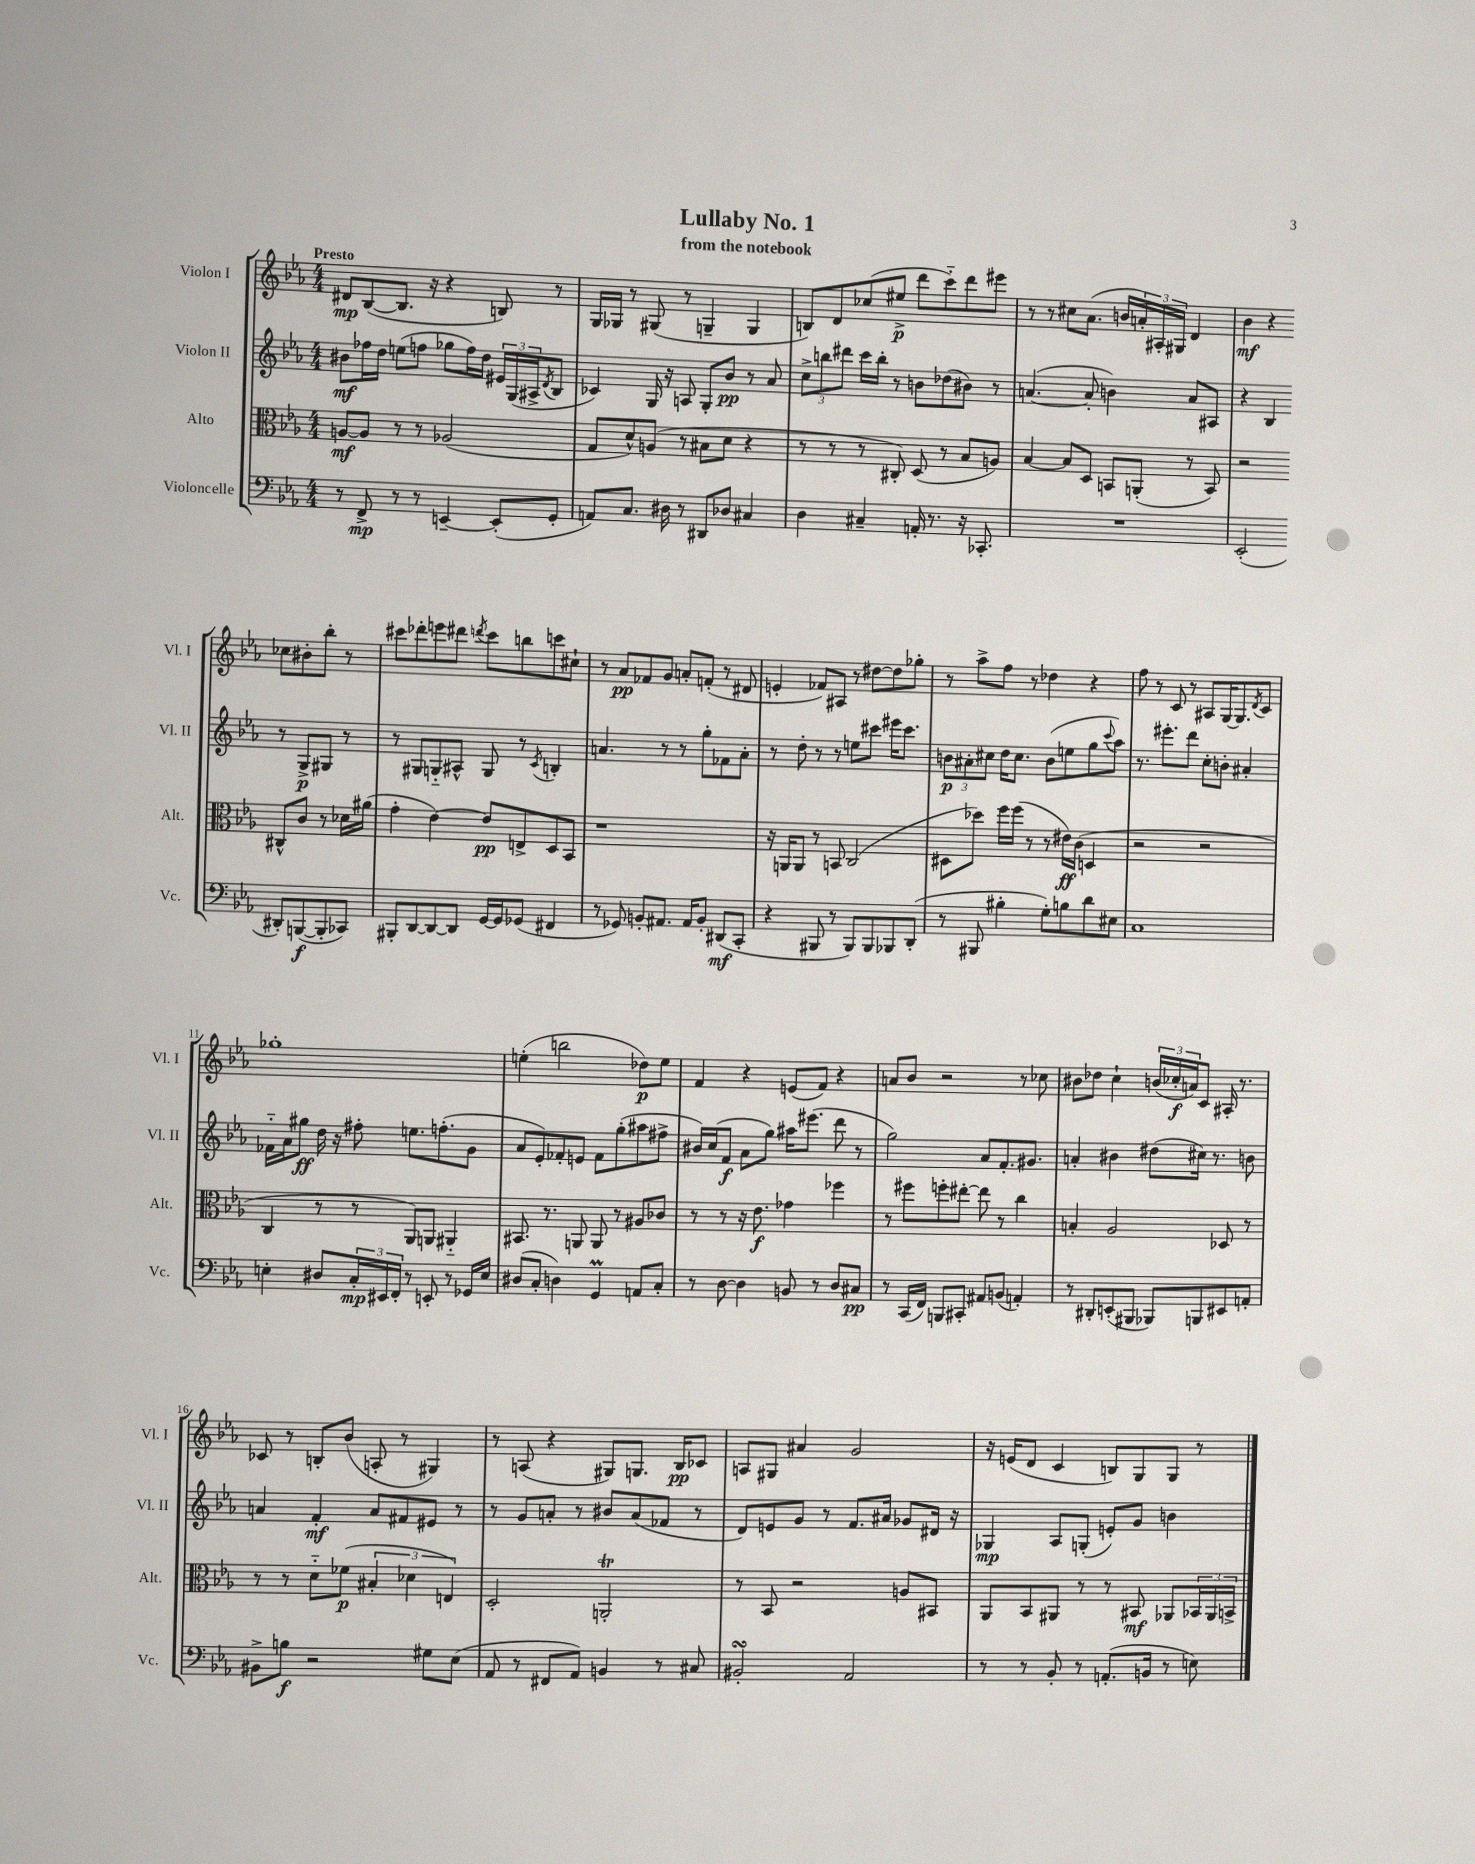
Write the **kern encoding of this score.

**kern	**dynam	**kern	**dynam	**kern	**dynam	**kern	**dynam
*part4	*part4	*part3	*part3	*part2	*part2	*part1	*part1
*staff4	*staff4	*staff3	*staff3	*staff2	*staff2	*staff1	*staff1
*I"Violoncelle	*	*I"Alto	*	*I"Violon II	*	*I"Violon I	*
*I'Vc.	*	*I'Alt.	*	*I'Vl. II	*	*I'Vl. I	*
*clefF4	*	*clefC3	*	*clefG2	*	*clefG2	*
*k[b-e-a-]	*	*k[b-e-a-]	*	*k[b-e-a-]	*	*k[b-e-a-]	*
*M4/4	*	*M4/4	*	*M4/4	*	*M4/4	*
=1	=1	=1	=1	=1	=1	=1	=1
!	!	!	!	!	!	!LO:TX:a:B:t=Presto	!
8r	.	[8An/L	mf	8b#X\L	mf	8d#X/L	mp
8FF^/	mp	8A/J]	.	16ff-X\L	.	([8B-/	.
.	.	.	.	16dd\JJ	.	.	.
8r	.	8r	.	(8een\L	.	8.B-/J]	.
8r	.	8r	.	8ffn\J	.	.	.
.	.	.	.	.	.	16r	.
[4EEn~/	.	(2A-X/	.	8gg-X\L	.	4r	.
.	.	.	.	16ff\L)	.	.	.
.	.	.	.	16dd\JJ	.	.	.
(8EE'/L]	.	.	.	24e#X/LL	.	8Bn/)	.
.	.	.	.	(24G/	.	.	.
.	.	.	.	24A#X^/J	.	.	.
.	.	.	.	8qd/	.	.	.
8GG'/J	.	.	.	8B-/J	.	8r	.
=2	=2	=2	=2	=2	=2	=2	=2
8AAn/L)	.	8G/L	.	4c-X/)	.	16G/LL	.
.	.	.	.	.	.	16G-X/JJ	.
8.C/J	.	8d^^/)	.	.	.	8r	.
.	.	(8An/J	.	16G/	.	(8G#X/	.
16D#X\	.	.	.	16r	.	.	.
8r	.	8r	.	8An/	.	8r	.
8DD#X/L	.	8B#X\L	.	8G'/L	.	4Gn~/	.
8D-X/J	.	8d\J	.	8b-/J	pp	.	.
4C#X/	.	4r	.	8r	.	4G/	.
.	.	.	.	8a-/	.	.	.
=3	=3	=3	=3	=3	=3	=3	=3
4D\	.	8r	.	12cc^\L	.	8Bn/L)	.
.	.	.	.	12bbn\	.	.	.
.	.	8r	.	.	.	8d/	.
.	.	.	.	12ddd#X\J	.	.	.
4C#X~/	.	8r	.	16ccc\LL	.	(8cc-X/	.
.	.	.	.	16bb'\JJ	.	.	.
.	.	8C#X'/)	.	8r	.	8ee#X^/J	p
16AAn'/	.	(8D/	.	8bn\L	.	8ddd\L	.
8.r	.	.	.	.	.	.	.
.	.	8r	.	(8dd-X\	.	8ccc\)	.
16r	.	8B-/L	.	8b#X\J)	.	8ddd\	.
8.CC-X'/	.	.	.	.	.	.	.
.	.	8An/J)	.	8r	.	8eee#X\J	.
=4	=4	=4	=4	=4	=4	=4	=4
1r	.	[4B-/	.	([4.an/	.	8r	.
.	.	.	.	.	.	8r	.
.	.	8B-/L]	.	.	.	8cc#X\L	.
.	.	8D/J	.	8a'/]	.	(8.a-\J	.
.	.	8BBn/L	.	4bn\)	.	.	.
.	.	.	.	.	.	16bn/LL	.
.	.	(8AAn'/J	.	.	.	24an'/)	.
.	.	.	.	.	.	24A#X'/	.
.	.	.	.	.	.	24G#X/JJ	.
.	.	8r	.	8a/L	.	4d/	.
.	.	8BB/)	.	8A#X/J	.	.	.
=5	=5	=5	=5	=5	=5	=5	=5
(2EE-'/	.	2r	.	4r	.	4b-\	mf
.	.	.	.	4B-/	.	4r	.
8DD#X'/L)	.	8C#X^^/L	.	8r	.	8cc-X\L	.
([8BBBn/	f	8c/J	.	8G^/L	p	8b#X'\	.
8BBB'/]	.	8r	.	8G#X/J	.	8bb-'\J	.
8CC-X/J)	.	16d-X\LL	.	8r	.	8r	.
.	.	(16a#X\JJ	.	.	.	.	.
!!LO:LB:g=z
=6	=6	=6	=6	=6	=6	=6	=6
8BBB#X'/L	.	4g'\	.	8r	.	8ccc#X\L	.
[8DD/	.	.	.	8G#X/L	.	8ddd-X'\	.
8DD/_	.	[4e-\)	.	8Gn/	.	8eeen\	.
8DD/J]	.	.	.	8A#X^^/J	.	8ddd#X\J	.
.	.	.	.	.	.	8qdddn/	.
[16GG/LL	.	8e-/L]	pp	8G/	.	8ccc#\L	.
16GG/J]	.	.	.	.	.	.	.
(8GG-X/J	.	8En^/	.	8r	.	8bbn\	.
.	.	.	.	8qc/	.	.	.
4FF#X/	.	8D/	.	4Bn'/	.	8cccn\	.
.	.	8BB-/J	.	.	.	8cc#X`\J	.
=7	=7	=7	=7	=7	=7	=7	=7
8r	.	1r	.	4.an/	.	8r	.
8GG-X/)	.	.	.	.	.	8a-/L	pp
8BBn'/L	.	.	.	.	.	8f-X/	.
8.AA#X/J	.	.	.	8r	.	8g/J	.
.	.	.	.	8r	.	8an'/L	.
16AA#/KL	.	.	.	.	.	.	.
8BB'/J	.	.	.	8gg'\L	.	(8fn'/J	.
(8DD#X/L	mf	.	.	8f-X\	.	8r	.
8CC'/J	.	.	.	8a'\J	.	8d#X/	.
=8	=8	=8	=8	=8	=8	=8	=8
4r	.	16r	.	8r	.	4en'/	.
.	.	16AAn/KL	.	.	.	.	.
.	.	8AA/J	.	8dd'\	.	.	.
8BBB#X/	.	8r	.	8r	.	8f-X/L)	.
8r	.	8BBn/	.	8r	.	8A#X/J	.
8BBB#/L)	.	(2C/	.	8een\L	.	8r	.
8BBB#/	.	.	.	8ccc#X\J	.	[8dd#X\L	.
8BBB-X/	.	.	.	16eee#X\KL	.	8dd#\]	.
.	.	.	.	8.ccc#\J	.	.	.
(8DD'/J	.	.	.	.	.	8gg-X'\J	.
=9	=9	=9	=9	=9	=9	=9	=9
8r	.	8D#X\L	.	12bn\L	p	8r	.
.	.	.	.	12a#X'\	.	.	.
8BBB#X/	.	8dd-X\J)	.	.	.	8aa-^\L	.
.	.	.	.	12cc#X\J	.	.	.
4B#X'\	.	16ff\LL	.	16dd\KL	.	8ff\J	.
.	.	(16ff\JJ	.	8.cc#\J	.	.	.
.	.	8r	.	.	.	8r	.
8G'\L)	.	8r	.	(8b\L	.	4dd-X\	.
8Bn\	.	16e#X\LL)	ff	8een\	.	.	.
.	.	(16c\JJ	.	.	.	.	.
8d\	.	4Dn/	.	8gg\	.	4r	.
.	.	.	.	8qqccc/	.	.	.
8E#X\J	.	.	.	8aa-\J)	.	.	.
=10	=10	=10	=10	=10	=10	=10	=10
1C	.	2r	.	8.r	.	8ff\	.
.	.	.	.	.	.	8r	.
.	.	.	.	8.eee#X'\L	.	.	.
.	.	.	.	.	.	8c/	.
.	.	.	.	8ddd\J	.	8r	.
.	.	2r	.	8cc'\L	.	8A#X/L	.
.	.	.	.	8bn'\J	.	[16G/K	.
.	.	.	.	.	.	8.G/]	.
.	.	.	.	4a#X'/	.	.	.
.	.	.	.	.	.	8qd/	.
.	.	.	.	.	.	8c/J	.
!!LO:LB:g=z
=11	=11	=11	=11	=11	=11	=11	=11
4En'\	.	4C/	.	16f-X\LL	.	1gg-X'	.
.	.	.	.	16a-\J	.	.	.
.	.	.	.	8gg#X\J	ff	.	.
8D#X/L	.	8r	.	16dd\	.	.	.
.	.	.	.	16r	.	.	.
24C'/L	mp	8r	.	8ff#X'\	.	.	.
24EE#X/	.	.	.	.	.	.	.
24FF'/JJ	.	.	.	.	.	.	.
8r	.	8AA-/L)	.	8.een\L	.	.	.
8EEn'/	.	8AAn/J	.	.	.	.	.
.	.	.	.	(8.ffn'\	.	.	.
8r	.	4AA#X/	.	.	.	.	.
16GG-X/LL	.	.	.	8g\J	.	.	.
16E/JJ	.	.	.	.	.	.	.
=12	=12	=12	=12	=12	=12	=12	=12
(8D#X/L	.	8.BB#X/	.	8a-/L	.	(4een'\	.
8C'/J	.	.	.	8e-'/)	.	.	.
.	.	8.r	.	.	.	.	.
4Dn\)	.	.	.	8f-X'/	.	2bbn\	.
.	.	8AAn/	.	8en/J	.	.	.
4GGm/	.	8AA/	.	8f-\L	.	.	.
.	.	8r	.	(8gg'\	.	.	.
8AAn/L	.	8A#X/L	.	8aa#X\	.	8dd-X\L)	p
8C'/J	.	8c-X/J	.	8ff#X^\J	.	8ee\J	.
=13	=13	=13	=13	=13	=13	=13	=13
8r	.	8r	.	16b#X/LL)	.	4f/	.
.	.	.	.	(16cc/J	.	.	.
[8D\	.	8r	.	8f/J	f	.	.
4D\]	.	16r	.	8a-\L	.	4r	.
.	.	8.e-\	f	.	.	.	.
.	.	.	.	8gg\J)	.	.	.
8BBn/	.	4g-X\	.	16aa#X\KL	.	(8en/L	.
.	.	.	.	(8.eee#X\J	.	.	.
8r	.	.	.	.	.	8f/J)	.
8D/L	.	4ff-X\	.	8ddd\	.	4r	.
8C#X/J	pp	.	.	8r	.	.	.
=14	=14	=14	=14	=14	=14	=14	=14
8r	.	8r	.	2gg\)	.	8an/L	.
(16CC/LL	.	8ff#X\L	.	.	.	8b-/J	.
16FF/JJ)	.	.	.	.	.	.	.
8BBBn/L	.	8ffn'\	.	.	.	2r	.
8CC#X'/J	.	[8ee#X'\J	.	.	.	.	.
8AA#X/L	.	8ee#\]	.	8a-/L	.	.	.
(8BBn/J	.	8r	.	8.f'/	.	.	.
4AAn'/)	.	4cc\	.	.	.	8r	.
.	.	.	.	8.g#X/J	.	.	.
.	.	.	.	.	.	8cc-X\	.
=15	=15	=15	=15	=15	=15	=15	=15
8r	.	4Bn'/	.	4an'/	.	8b#X\L	.
8DD#X'/L	.	.	.	.	.	8dd-X\J	.
(8EEn'/	.	2A-/	.	4b#X\	.	4cc`\	.
8BBB#X/J	.	.	.	.	.	.	.
8BBB-X/L)	.	.	.	(8dd#X\L	.	(24bn/LL	.
.	.	.	.	.	.	24cc-X'/	f
.	.	.	.	.	.	24an/J)	.
8BBBn/	.	.	.	16cc#X\Jk)	.	8c/J	.
.	.	.	.	8.r	.	.	.
8EE#X/	.	8D-X/	.	.	.	16A#X'/	.
.	.	.	.	.	.	8.r	.
8AAn'/J	.	8r	.	8bn\	.	.	.
!!LO:LB:g=z
=16	=16	=16	=16	=16	=16	=16	=16
8BB#X^\L	.	8r	.	4an/	.	8c-X/	.
8Bn\J	f	8r	.	.	.	8r	.
2r	.	8d\L	.	4f'/	mf	8Bn'/L	.
.	.	(8f-X\J	p	.	.	(8b-/J	.
.	.	6B#X'/	.	8a/L	.	8An'/	.
.	.	.	.	8f#X/	.	8r	.
.	.	6d-X\	.	.	.	.	.
8G#X\L	.	.	.	8e#X/J	.	4G#X/)	.
.	.	6En/)	.	.	.	.	.
(8E-\J	.	.	.	8r	.	.	.
=17	=17	=17	=17	=17	=17	=17	=17
8AA-/	.	2D'/	.	8r	.	8r	.
8r	.	.	.	8g/L	.	(8An/	.
8FF#X/L	.	.	.	8an'/J	.	4r	.
8AA-/J)	.	.	.	8r	.	.	.
4BBn/	.	2AAnt'/	.	8b#X/L	.	8G#X/L)	.
.	.	.	.	(8a/	.	8.Gn/J	.
8r	.	.	.	8f-X/J	.	.	.
.	.	.	.	.	.	16B-/KL	pp
8C#X/	.	.	.	8r	.	8c-X/J	.
=18	=18	=18	=18	=18	=18	=18	=18
2BB#XsSsS'/	.	8r	.	8d/L)	.	8An/L	.
.	.	8BB-/	.	8en/	.	8G#X/J	.
.	.	2r	.	8g/J	.	4a#X/	.
.	.	.	.	8r	.	.	.
2AA-/	.	.	.	8.f/L	.	2g/	.
.	.	.	.	16a#X/Jk	.	.	.
.	.	8An/L	.	8g-X/L	.	.	.
.	.	8BB#X/J	.	16d#X/Jk	.	.	.
.	.	.	.	16r	.	.	.
=19	=19	=19	=19	=19	=19	=19	=19
8r	.	8AA-/L	.	4G-X/	mp	16r	.
.	.	.	.	.	.	(16en/KL	.
8r	.	8BB-/	.	.	.	8d/J	.
8BB-'/	.	8AA#X/J	.	8A-/L	.	4c/	.
8r	.	8r	.	(8Gn'/J	.	.	.
(8.AAn'/L	.	8r	.	8en'/L)	.	8Bn/L)	.
.	.	8BB#X/	mf	8g/J	.	8G/	.
16BBn/Jk	.	.	.	.	.	.	.
8r	.	8AA-X/L	.	4bn\	.	8G/J	.
8En\)	.	24BB-X/L	.	.	.	8r	.
.	.	24AA-/	.	.	.	.	.
.	.	24BBn^/JJ	.	.	.	.	.
==	==	==	==	==	==	==	==
*-	*-	*-	*-	*-	*-	*-	*-
